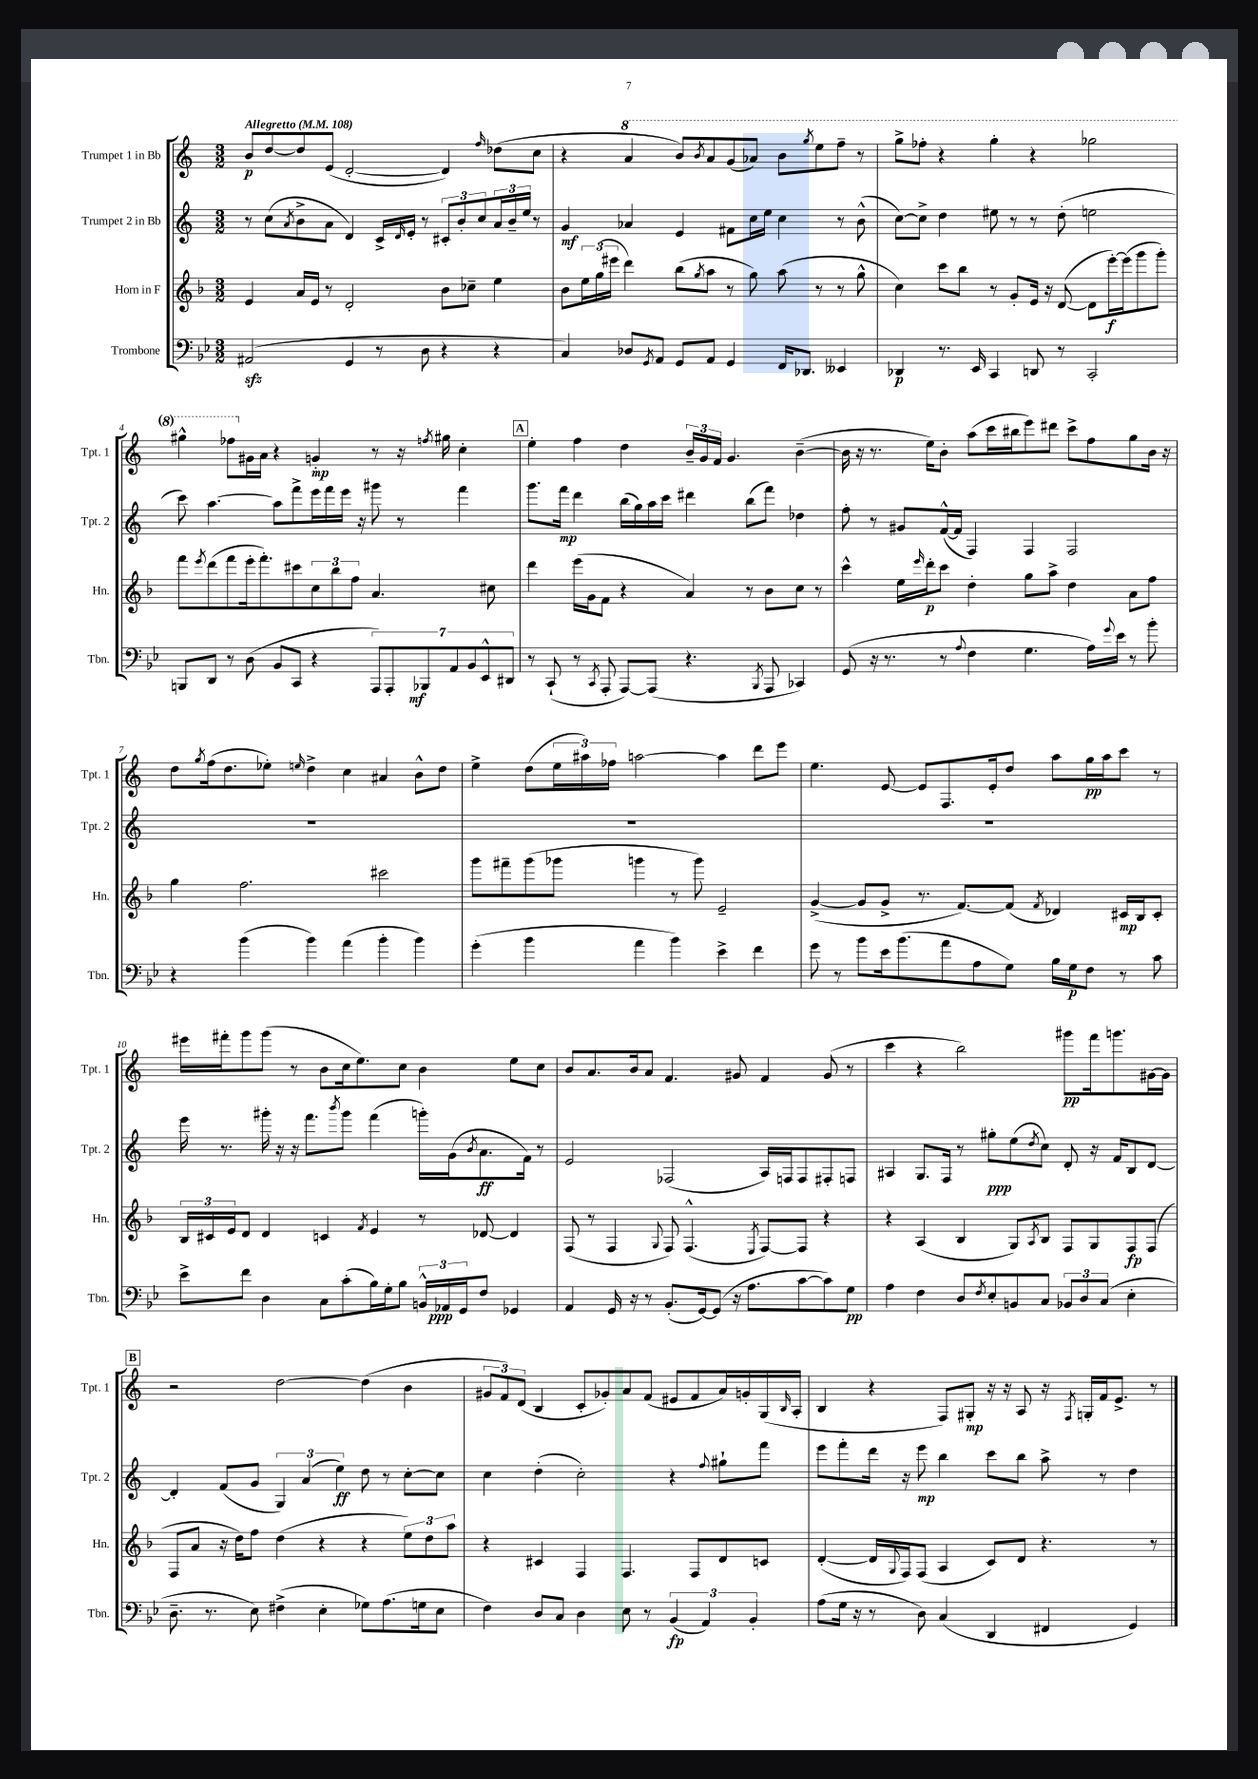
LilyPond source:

<<
\new StaffGroup <<
\new Staff = "s0" \with { instrumentName = "Trumpet 1 in Bb" shortInstrumentName = "Tpt. 1" } {
    \clef treble \key c \major \numericTimeSignature \time 3/2 \tempo "Allegretto" 4 = 108
    b'8\p d''8~ d''8 e'8( d'2~-. d'4) \grace { f''16 } des''8( c''8 |
    r4 \ottava #1 a''4 b''8) \acciaccatura { b''8 } a''8 g''8( aes''8) b''8 \acciaccatura { g'''8 } e'''8 f'''8-- r8 |
    g'''8-> fes'''8-. r4 g'''4-. r4 ges'''2 |
    gis'''4-^ fes'''8 \ottava #0 gis'16 a'16 r4 g'4-.\mp r8 r16 \acciaccatura { f''!8 } gis''16 c''4-. |
    \mark \markup { \box "A" } e''4-. f''4 d''4 \tuplet 3/2 { b'16-- g'16 f'16 } g'4. b'4~--( |
    b'16 r16 r8. e''16) b'8-. a''8( c'''16 bis''16 e'''8) dis'''8 c'''8-> f''8 g''8 b'16 r16 |
    d''8 \acciaccatura { g''8 } f''16( d''8. ees''8-.) \grace { e''16 } d''4-> c''4 ais'4 b'8-^ d''8 |
    e''4-> d''8( \tuplet 3/2 { e''16 ais''16) fes''16 } a''2~ a''4 d'''8 e'''8 |
    e''4. e'8~ e'8 f8. e'16-. d''8 a''8 g''16\pp a''16 c'''8 r8 |
    eis'''16 fis'''16-. g'''8 g'''8( r8 b'8 c''16 e''8.) c''8 b'4 e''8 c''8 |
    b'8 a'8. b'16 a'8 f'4. gis'8 f'4 gis'8( r8 |
    c'''4 r4 b''2) gis'''8\pp f'''16 g'''8. gis'16~ gis'16 |
    \mark \markup { \box "B" } r2 d''2~ d''4( b'4 |
    \tuplet 3/2 { gis'8 f'8) d'8( } b4 c'8-. ges'8-.) a'8 f'8( eis'8 f'8 a'16) g'16-. g16( \grace { b16 } a16-. |
    b4 r4 f8) gis8-.\mp r16 r16 a8 r16 \acciaccatura { f8 } g16-. f'16 e'8.-> r8 \bar "|." |
}
\new Staff = "s1" \with { instrumentName = "Trumpet 2 in Bb" shortInstrumentName = "Tpt. 2" } {
    \clef treble \key c \major \numericTimeSignature \time 3/2
    r8 c''8( \acciaccatura { a'8 } b'8-> a'8 d'4) c'16-> \grace { d'16 } e'16-. r8 \tuplet 3/2 { cis'8-. b'8-. c''8 } \tuplet 3/2 { a'16 b'16-- e''16 } r8 |
    g'4\mf aes'4 e'4 fis'8 c''16 e''16 c''4 r8 b'8-^( |
    c''8~) c''8-> d''4 eis''8 r8 r8 d''8-.( e''2 |
    c'''8) a''4.~ a''8 f'''8-> e'''16 f'''16 e'''16 r16 gis'''8 r8 f'''4 |
    \mark \markup { \box "A" } g'''8. f'''16\mp d'''4 b''16( g''16) a''16 c'''16 dis'''4 b''8( f'''8) des''4 |
    f''8-. r8 gis'8 f'16~-^( f'16 f4) f4 f2 |
    R1. |
    R1. |
    R1. |
    e'''16 r8. gis'''16-. r16 r16 f'''8. \acciaccatura { b'''8 } gis'''8 f'''4( g'''16-.) g'16( \acciaccatura { b'8 } a'8.\ff f'16) r8 |
    e'2 fes2( a16) f16 f8 fis8-. f8 |
    ais4 g8. f16 r8 gis''8-.\ppp e''8( \acciaccatura { d''8 } c''8) d'8-. r16 f'16 b8 d'8~ |
    \mark \markup { \box "B" } d'4-. f'8( g'8 \tuplet 3/2 { g4) a'4( e''4\ff) } d''8 r8 c''8~-. c''8 |
    c''4 d''4-.( c''2-.) r4 \appoggiatura { f''8 } gis''8-! f'''8 |
    e'''8 f'''8-. d'''16 r16 e'''8\mp b''4 c'''8 b''8 a''8-> r8 d''4 \bar "|." |
}
\new Staff = "s2" \with { instrumentName = "Horn in F" shortInstrumentName = "Hn." } {
    \clef treble \key f \major \numericTimeSignature \time 3/2
    e'4 a'16 e'16 r8 d'2-. bes'8 ces''8-- e''4 |
    bes'8 \tuplet 3/2 { e''16 g''16( eis'''16 } d'''4) bes''8( \acciaccatura { g''8 } a''8 r8 g''8) a''8( r8 r8 g''8-^ |
    c''4) c'''8 bes''8 r8 g'8-. e'16 r16 d'8~( d'8 e'''16~-.\f) e'''16( g'''8 g'''8-.) |
    f'''8 \acciaccatura { e'''8 } d'''8( f'''8 e'''16-. f'''8.-.) cis'''8 \tuplet 3/2 { c''8 bes''8 f''8 } a'4. cis''8 |
    \mark \markup { \box "A" } d'''4 e'''16( g'16 f'8 r4 a'4) r8 bes'8 c''8 r8 |
    c'''4-^ e''16 \grace { e'''16 } d'''16-.\p c'''8 d''4-. g''8 a''8-> d''4 a'8 f''8 |
    g''4 f''2. cis'''2 |
    g'''8 fis'''8-- g'''8( ges'''8 g'''4 r8 g'''8) e'2-- |
    g'4~->( g'8 g'8-> r8. f'8.~) f'8( \acciaccatura { f'8 } des'4) cis'16\mp bes16 cis'8-. |
    \tuplet 3/2 { bes16 cis'16 e'16 } d'8 d'4 c'4 \acciaccatura { f'8 } e'4 r8 des'8~ des'4 |
    f8( r8 f4 \appoggiatura { g8 } f8) f4.-^( \acciaccatura { e8 } f8~) f8 r4 |
    r4 a4( bes4 g8) \acciaccatura { a8 } bes8 f8 g8 f8\fp f8( |
    \mark \markup { \box "B" } f8 a'8 r16 d''16) f''8 d''4( r4 r4 \tuplet 3/2 { e''8) d''8 a''8 } |
    r4 cis'4 f4 f4. f8 d'8 c'8 |
    d'4~-.( d'16 \appoggiatura { g8 } f16) f8( a4 c'8) d'8 r4. r8 \bar "|." |
}
\new Staff = "s3" \with { instrumentName = "Trombone" shortInstrumentName = "Tbn." } {
    \clef bass \key bes \major \numericTimeSignature \time 3/2
    ais,2\sfz( g,4 r8 d8 r4 r4 |
    c4) des8 \acciaccatura { g,8 } a,8 g,8 a,8 g,4 f,16 des,8. eeses,4 |
    des,4\p r8. ees,16 c,4 d,8 r8 c,2-. |
    b,,8 d,8 r8 d8( bes,8 c,8 r4 \tuplet 7/4 { a,,8) a,,8-. bes,,8\mf a,8 bes,8 ees,8-^ dis,8 } |
    \mark \markup { \box "A" } r8 c,8-!( r8 \acciaccatura { c,8 } a,,8-. a,,8~) a,,8( r4. \acciaccatura { bes,,8 } a,,8 ces,4) |
    g,8( r16 r8. r8 \appoggiatura { a8 } f4 g4. a16) \appoggiatura { g'8 } ees'16 r8 bes'8-. |
    r4 bes'4( bes'4) a'4( bes'4-. bes'4) |
    g'4-.( bes'4 a'4 bes'4) ees'4-> f'4 |
    g'8 r8 bes'8 ees'16 bes'8.( a'8 a8 g8) bes16 g16\p f8 r8 c'8 |
    ees'8-> f'8 d4 c8 c'8-.( bes16) g16-. bes8 \tuplet 3/2 { b,16-^ aes,16\ppp g,16 } f8 ges,4 |
    a,4 g,16 r16 r8 bes,8.-.( g,16~) g,8( r16 a8. c'8~ c'8) g8\pp |
    a4 f4 d8 \acciaccatura { f8 } ees8-. b,8 c8 \tuplet 3/2 { bes,8 d8 c8( } ees4-. |
    \mark \markup { \box "B" } d8.-- r8. ees8) fis4->( ees4-. ges8) a8.( g16 ees8 |
    f4) d8 c8 d4 ees8 r8 \tuplet 3/2 { bes,4\fp( a,4) bes,4-. } |
    a8( g16 r16 r8 d8) c4( d,4 fis,4 g,4) \bar "|." |
}
>>
>>
